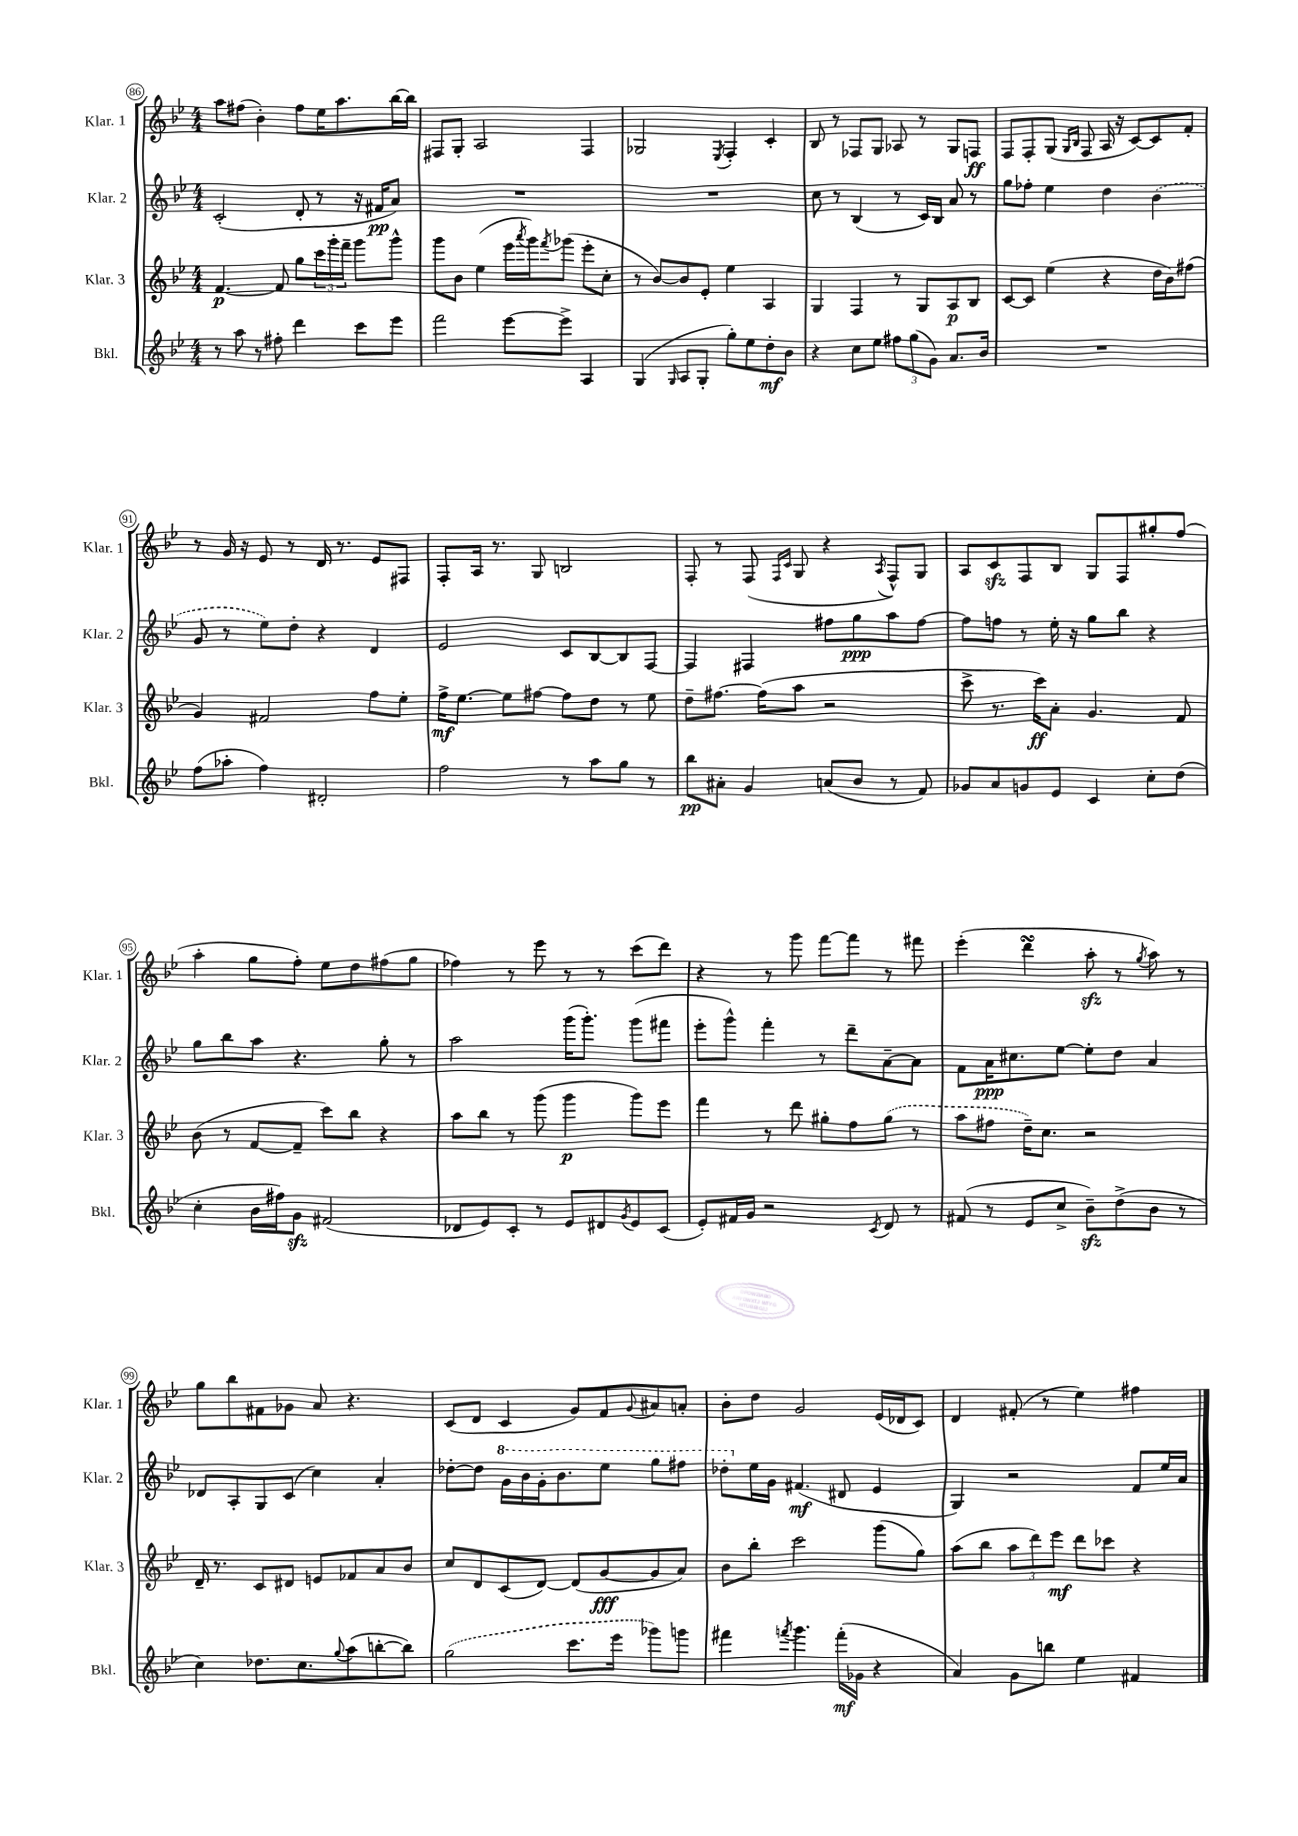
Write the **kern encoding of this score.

**kern	**kern	**kern	**kern
*staff4	*staff3	*staff2	*staff1
*clefG2	*clefG2	*clefG2	*clefG2
*k[b-e-]	*k[b-e-]	*k[b-e-]	*k[b-e-]
*M4/4	*M4/4	*M4/4	*M4/4
8r	[4.f	(2c'	8aa
8aa	.	.	(8ff#
8r	.	.	4b-')
8ff#'	8f]	.	.
4ddd	8gg	8d'	8ff#
.	24ccc	8r	16ee-
.	24ggg'	.	.
.	.	.	8.aa
.	24fff~	.	.
8ccc	8ggg	16r	.
.	.	16f#	.
8eee-	8ggg^^	8a)	[16bb-
.	.	.	16bb-]
=	=	=	=
2fff	8ggg	1r	8F#
.	8b-	.	8G'
.	(4ee-	.	2A
[8eee-	16eee-	.	.
.	8qaaa	.	.
.	16ggg)	.	.
.	8qfff	.	.
8eee-^]	(8ggg-	.	.
4A	8eee-'	.	4F#
.	8cc'	.	.
=	=	=	=
(4G	8r	1r	2G-
.	[8b-)	.	.
16qqG	.	.	.
8A	8b-]	.	.
8G'	8e-'	.	.
.	.	.	8qE-
8gg')	4ee-	.	4F'
8ee-	.	.	.
8dd'	4A	.	4c'
8b-	.	.	.
=	=	=	=
4r	4G	8cc	8B-
.	.	8r	8r
8cc	4F	(4B-	8F-
8ee-	.	.	8G
12ff#	8r	8r	8A-
(12gg	.	.	.
.	8G	16c)	8r
12g)	.	.	.
.	.	16B-	.
8.a	8A	8a	8G
.	8B-	8r	8F
16b-	.	.	.
=	=	=	=
1r	[8c	8gg	8F
.	8c]	8ff-'	8F'
.	(4ee-	4ee-	(8G
.	.	.	16qqG
.	.	.	16qqB-
.	.	.	8F
.	4r	4dd	16A
.	.	.	16r
.	.	.	[8c)
.	16dd	(4b-	8c]
.	16b-)	.	.
.	(8ff#	.	8f'
=	=	=	=
(8ff	4g)	8g	8r
8aa-'	.	8r	16g
.	.	.	16r
4ff)	2f#	8ee-)	8e-
.	.	8dd'	8r
2d#'	.	4r	16d
.	.	.	8.r
.	8ff	4d	8e-
.	8ee-'	.	8F#
=	=	=	=
2ff	16ff^	2e-	8F'
.	[8.ee-	.	.
.	.	.	16A
.	.	.	8.r
.	8ee-]	.	.
.	[8ff#	.	8G
8r	8ff#]	8c	2B
8aa	8dd	[8B-	.
8gg	8r	8B-]	.
8r	8ee-	[8F	.
=	=	=	=
8bb-	8dd~	4F]	8F'
8a#'	[8.ff#	.	8r
4g	.	4F#	(8F
.	(16ff#]	.	.
.	.	.	16qqF
.	.	.	16qqc
.	8aa	.	8G
(8a	2r	8ff#	4r
8b-	.	8gg	.
.	.	.	8qA
8r	.	8aa	8F^^)
8f)	.	[8ff#	8G
=	=	=	=
8g-	8ccc^	8ff#]	8A
8a	8.r	8ff	8c
8g	.	8r	8F
.	16ccc)	.	.
8e-	8a'	16ee-'	8B-
.	.	16r	.
4c	4.g	8gg	8G
.	.	8bb-	8F
8cc'	.	4r	8gg#'
(8dd	8f	.	(8ff
=	=	=	=
4cc'	(8b-	8gg	4aa'
.	8r	8bb-	.
16b-	[8f	8aa	8gg
16ff#)	.	.	.
8g	8f~]	4.r	8ff')
(2f#	8ccc)	.	8ee-
.	8bb-	.	8dd
.	4r	8gg'	(8ff#
.	.	8r	8gg
=	=	=	=
8d-	8aa	2aa	4ff-)
8e-)	8bb-	.	.
8c'	8r	.	8r
8r	(8ggg	.	8eee-
8e-	4ggg	(16ggg	8r
.	.	8.ggg')	.
8d#	.	.	8r
8qg	.	.	.
8e-	8ggg)	(8ggg	(8ccc
(8c	8eee-	8fff#	8ddd)
=	=	=	=
8e-')	4fff	8eee-'	4r
16f#	.	8ggg^^)	.
16g	.	.	.
2r	8r	4fff'	8r
.	8ddd	.	8ggg
.	8gg#'	8r	[8fff
.	8ff	8ddd~	8fff]
8qc	.	.	.
8d	(8gg#	[8a~	8r
8r	8r	8a]	8fff#
=	=	=	=
(8f#	8aa	8f	(4eee-'
8r	8ff#	16a	.
.	.	8.cc#	.
8e-	16dd~)	.	4ddd
.	8.cc	.	.
8cc^	.	[8ee-	.
8b-~)	2r	8ee-']	8aa'
(8dd^	.	8dd	8r
.	.	.	8qgg
8b-	.	4a	8aa)
8r	.	.	8r
=	=	=	=
4cc)	16d~	8d-	8gg
.	8.r	.	.
.	.	8A'	8bb-
8.dd-	8c	8G	8f#
.	8d#	(8c	8g-
8.cc	.	.	.
.	8e	4cc)	8a
8qqgg	.	.	.
(8aa	8f-	.	4.r
[8bb'	8a	4a'	.
8bb])	8b-	.	.
=	=	=	=
(2gg	8cc	[8dd-'	(8c
.	8d	8dd-]	8d
.	(8c	16gg	4c
.	.	16bb-	.
.	[8d)	16gg'	.
.	.	8.bb-	.
8.ccc	(8d]	.	8g)
.	[8g	8eee-	8f
16eee-	.	.	.
.	.	.	8qqg
8ggg-)	8g]	8ggg	8a#
8ggg	8a)	8fff#	8a'
=	=	=	=
4fff#	8b-	8ddd-'	8b-'
.	8bb-'	16ee-	8dd
.	.	16g	.
8qfff	.	.	.
4.ggg	2ccc	(4.f#	2g
(16fff'	.	8d#	.
16g-	.	.	.
4r	(8ggg	4e-	(16e-
.	.	.	16d-
.	8gg)	.	8c)
=	=	=	=
4a)	(8aa	4G)	4d
.	8bb-	.	.
8g	12aa	2r	(8f#'
.	12ddd)	.	.
8bb	.	.	8r
.	12eee-	.	.
4ee-	8ddd	.	4ee-)
.	8ccc-	.	.
4f#	4r	8f	4ff#
.	.	16ee-	.
.	.	16a	.
==	==	==	==
*-	*-	*-	*-
